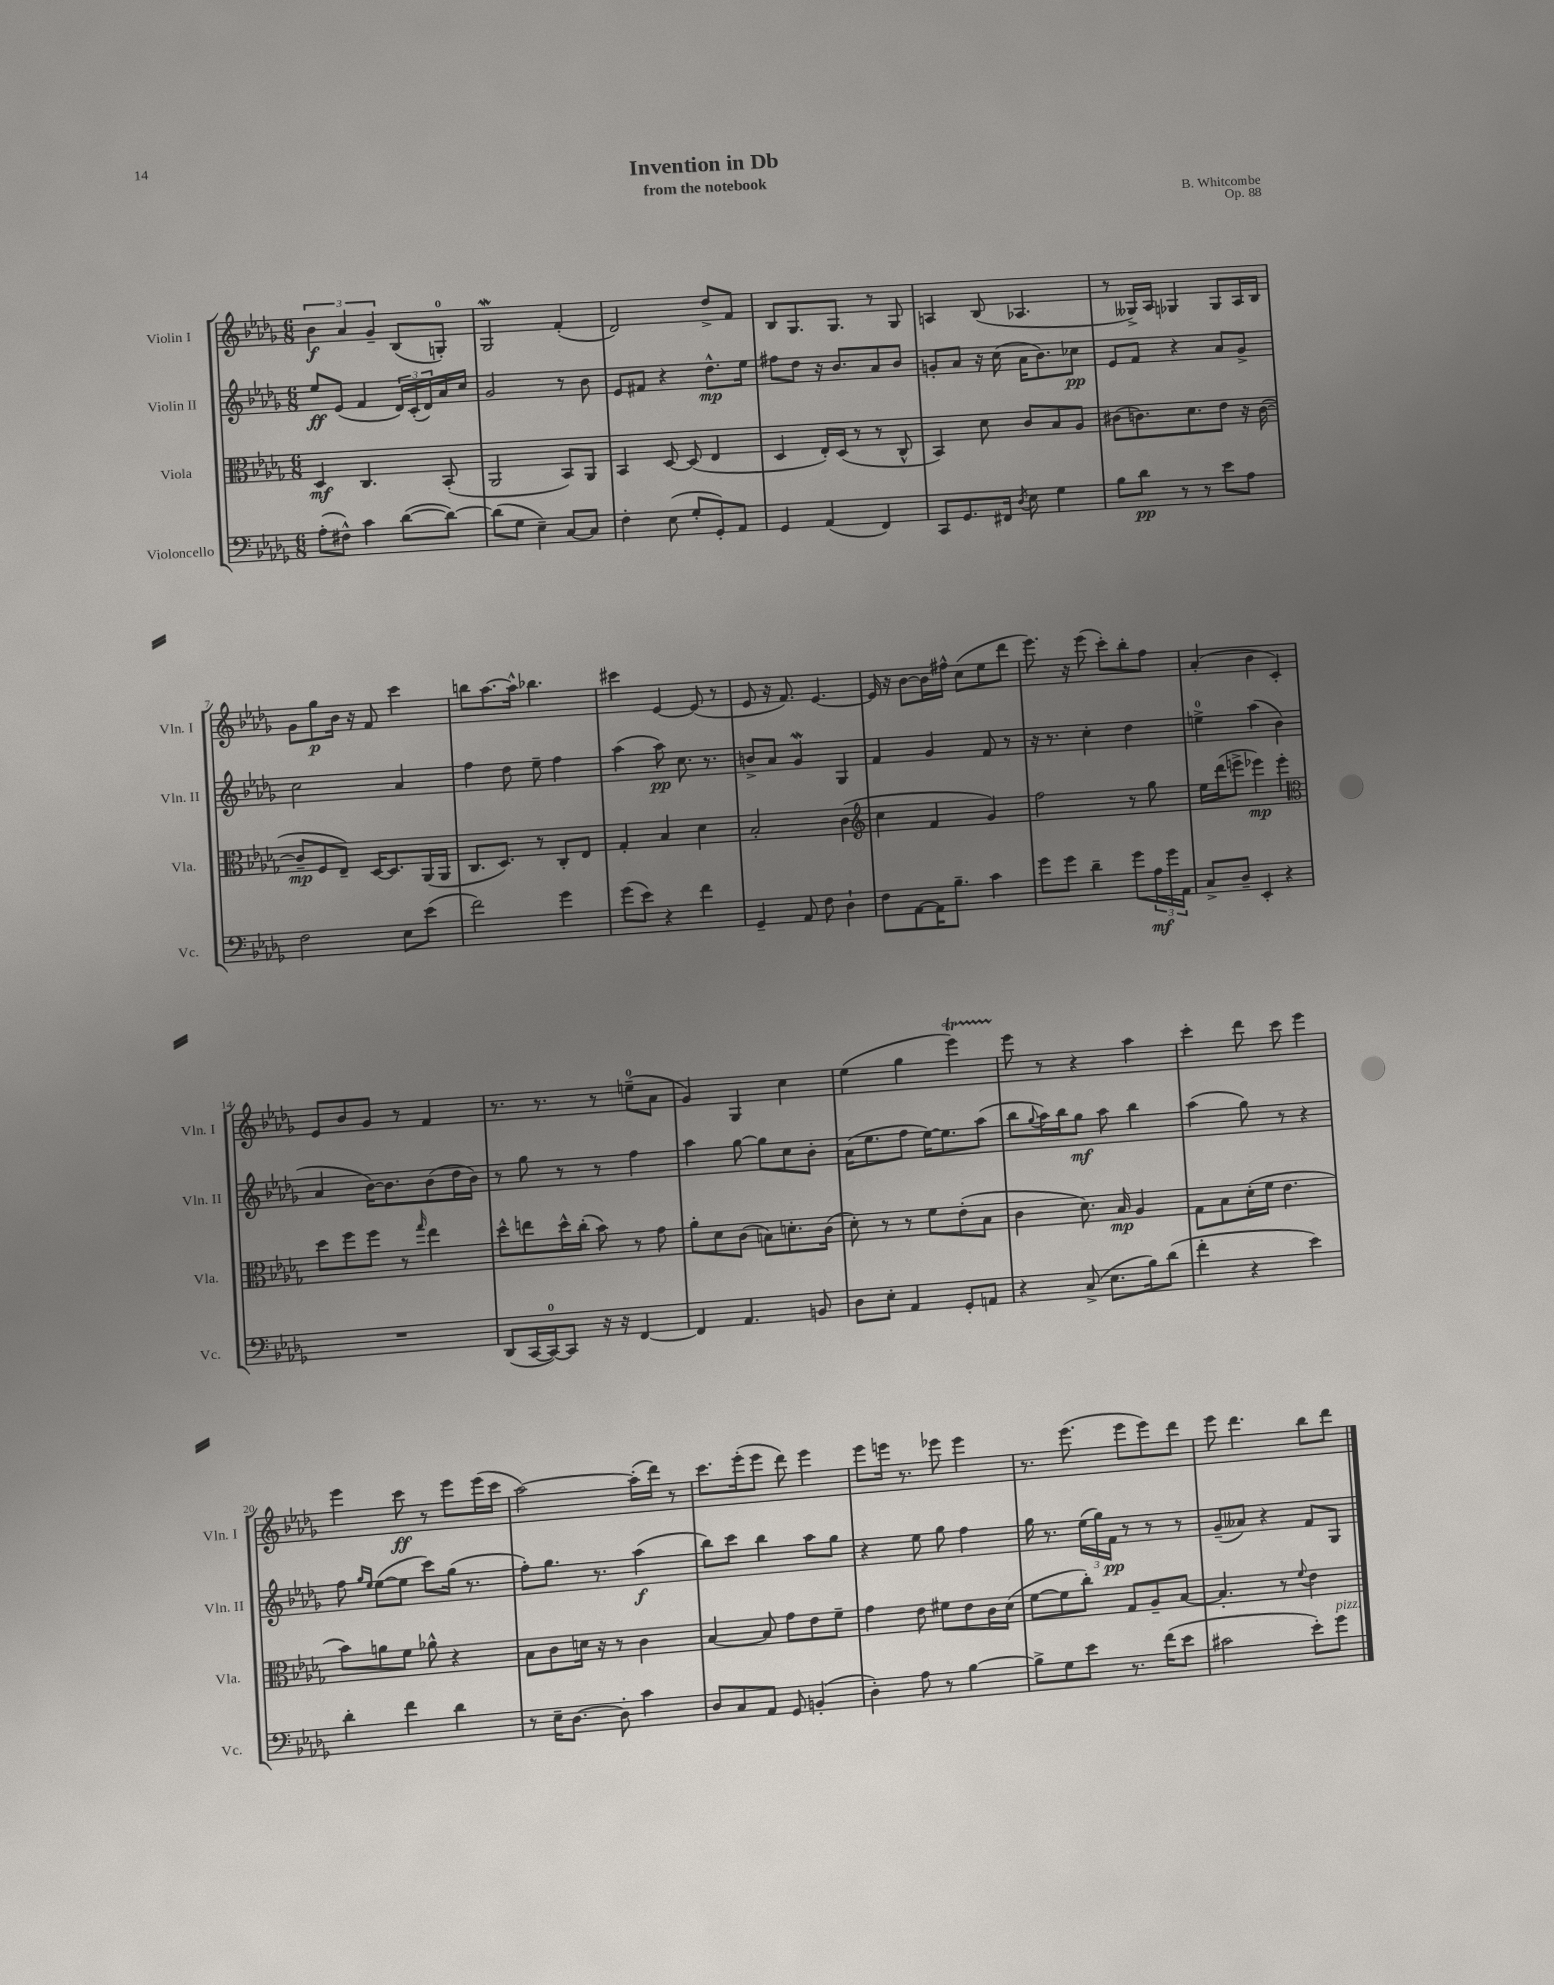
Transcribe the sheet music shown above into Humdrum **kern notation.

**kern	**dynam	**kern	**dynam	**kern	**dynam	**kern	**dynam
*part4	*part4	*part3	*part3	*part2	*part2	*part1	*part1
*staff4	*staff4	*staff3	*staff3	*staff2	*staff2	*staff1	*staff1
*I"Violoncello	*	*I"Viola	*	*I"Violin II	*	*I"Violin I	*
*I'Vc.	*	*I'Vla.	*	*I'Vln. II	*	*I'Vln. I	*
*clefF4	*	*clefC3	*	*clefG2	*	*clefG2	*
*k[b-e-a-d-g-]	*	*k[b-e-a-d-g-]	*	*k[b-e-a-d-g-]	*	*k[b-e-a-d-g-]	*
*M6/8	*	*M6/8	*	*M6/8	*	*M6/8	*
=1	=1	=1	=1	=1	=1	=1	=1
(8A-'\L	.	4D-/	mf	8ee-/L	ff	6b-\	f
8F#X^^\J)	.	.	.	(8e-/J	.	.	.
.	.	.	.	.	.	6a-/	.
4c\	.	4.C/	.	4f/	.	.	.
.	.	.	.	.	.	6g-~/	.
([8d-\L	.	.	.	24d-/LL)	.	(8B-/L	.
.	.	.	.	(24c'/	.	.	.
.	.	.	.	24d-/)	.	.	.
8d-\J_)	.	(8BB-'/	.	16a-/	.	8Gn'/J)	.
.	.	.	.	16cc/JJ	.	.	.
=2	=2	=2	=2	=2	=2	=2	=2
(8d-\L]	.	2AA-/	.	2g-/	.	2G-w/	.
8G-\J	.	.	.	.	.	.	.
4E-~\)	.	.	.	.	.	.	.
[8C/L	.	8BB-/L)	.	8r	.	(4f'/	.
8C/J]	.	8AA-/J	.	8b-\	.	.	.
=3	=3	=3	=3	=3	=3	=3	=3
4F'\	.	4BB-/	.	8e-/L	.	2d-/)	.
.	.	.	.	8f#X/J	.	.	.
(8E-\	.	[8D-/	.	4r	.	.	.
8G-'/L	.	(8D-/]	.	.	.	.	.
8GG-'/)	.	4E-/	.	8.dd-^^\L	mp	8dd-^/L	.
8AA-/J	.	.	.	.	.	8f/J	.
.	.	.	.	16ee-\Jk	.	.	.
=4	=4	=4	=4	=4	=4	=4	=4
4GG-/	.	4D-/	.	8ff#X\L	.	8B-/L	.
.	.	.	.	8dd-\J	.	8.G-/	.
(4AA-/	.	16E-'/LL)	.	16r	.	.	.
.	.	(16D-/JJ	.	8.b-/L	.	8.G-/J	.
.	.	8r	.	.	.	.	.
4FF/)	.	8r	.	8a-/	.	8r	.
.	.	8C^^/	.	8b-/J	.	8G-/	.
=5	=5	=5	=5	=5	=5	=5	=5
8CC/L	.	4BB-/)	.	8gn'/L	.	4An/	.
8.GG-/	.	.	.	8a-/J	.	.	.
.	.	8d-\	.	16r	.	(8B-/	.
16FF#X/Jk	.	.	.	(16cc\	.	.	.
8qD-/	.	.	.	.	.	.	.
8E-\	.	8c/L	.	16a-\KL	.	4.A-X/	.
.	.	.	.	8.b-\)	.	.	.
4G-\	.	8B-/	.	.	.	.	.
.	.	8A-/J	.	8cc-X\J	pp	.	.
=6	=6	=6	=6	=6	=6	=6	=6
8B-\L	.	(8c#X\L	.	8e-/L	.	8r	.
8d-\J	pp	8.cn\)	.	8f/J	.	16G--X^/LL)	.
.	.	.	.	.	.	16A-/JJ	.
8r	.	.	.	4r	.	4G-X/	.
.	.	8.d-\	.	.	.	.	.
8r	.	.	.	.	.	.	.
8e-\L	.	8e-\J	.	8a-/L	.	8G-/L	.
8A-\J	.	16r	.	8g-^/J	.	16A-/L	.
.	.	([16c\	.	.	.	16B-/JJ	.
!!LO:LB:g=z
=7	=7	=7	=7	=7	=7	=7	=7
2F\	.	8c~/L]	mp	2cc\	.	8g-\L	.
.	.	8F/	.	.	.	8gg-\	p
.	.	8E-~/J)	.	.	.	16b-\Jk	.
.	.	.	.	.	.	16r	.
.	.	[16D-/KL	.	.	.	8f/	.
.	.	8.D-/]	.	.	.	.	.
8E-\L	.	.	.	4a-/	.	4ccc\	.
(8e-\J	.	(16AA-/L	.	.	.	.	.
.	.	16AA-/JJ	.	.	.	.	.
=8	=8	=8	=8	=8	=8	=8	=8
2f\)	.	8.C/L	.	4ff\	.	8bbn\L	.
.	.	.	.	.	.	[8.aa-\	.
.	.	8.D-/J)	.	.	.	.	.
.	.	.	.	8dd-\	.	.	.
.	.	.	.	.	.	16aa-^^\Jk]	.
.	.	8r	.	8ee-~\	.	4.bb-X\	.
4g-\	.	8C'/L	.	4ff\	.	.	.
.	.	8E-/J	.	.	.	.	.
=9	=9	=9	=9	=9	=9	=9	=9
(8g-\L	.	4G-'/	.	(4aa-\	.	4ccc#X\	.
8e-\J)	.	.	.	.	.	.	.
4r	.	4B-/	.	8aa-\)	pp	[4e-/	.
.	.	.	.	8.cc\	.	.	.
4f\	.	4d-\	.	.	.	(8e-/]	.
.	.	.	.	8.r	.	.	.
.	.	.	.	.	.	8r	.
=10	=10	=10	=10	=10	=10	=10	=10
4GG-~/	.	2B-'/	.	8bn^/L	.	8e-/	.
.	.	.	.	8a-/J	.	16r	.
.	.	.	.	.	.	8.f/)	.
8AA-/	.	.	.	4g-w/	.	.	.
8F\	.	.	.	.	.	[4.e-/	.
4D-`\	.	(4c\	.	4G-/	.	.	.
=11	=11	=11	=11	=11	=11	=11	=11
*	*	*clefG2	*	*	*	*	*
8F\L	.	4cc\	.	4f/	.	16e-/]	.
.	.	.	.	.	.	16r	.
[8AA-\	.	.	.	.	.	[8b-\L	.
16AA-\K]	.	4f/	.	4g-/	.	16b-\L]	.
8.B-~\J	.	.	.	.	.	16ff#X^^\JJ	.
.	.	.	.	.	.	(8cc\L	.
4c\	.	4g-/)	.	8f/	.	8ee-\	.
.	.	.	.	8r	.	8ddd-\J	.
=12	=12	=12	=12	=12	=12	=12	=12
8g-\L	.	2ff\	.	16r	.	8.eee-\)	.
.	.	.	.	8.r	.	.	.
8g-\J	.	.	.	.	.	.	.
.	.	.	.	.	.	16r	.
4d-~\	.	.	.	4cc'\	.	(8eee-\	.
.	.	.	.	.	.	8ccc'\L)	.
8g-\L	.	8r	.	4dd-\	.	8bb-'\	.
24A-\L	mf	8gg-\	.	.	.	8ff\J	.
24g-\	.	.	.	.	.	.	.
24AA-\JJ	.	.	.	.	.	.	.
=13	=13	=13	=13	=13	=13	=13	=13
8C^/L	.	16ee-\LL	.	4een^\	.	(4a-'/	.
.	.	(16ddd-\J	.	.	.	.	.
8D-~/J	.	8eeen^\J	.	.	.	.	.
4EE-'/	.	4eee-X\)	mp	(4aa-\	.	4b-\	.
4r	.	4eee-'\	.	4b-\	.	4c'/)	.
!!LO:LB:g=z
=14	=14	=14	=14	=14	=14	=14	=14
*	*	*clefC3	*	*	*	*	*
2.r	.	8dd-\L	.	4a-/	.	8e-/L	.
.	.	8ff\	.	.	.	8b-/	.
.	.	8ff\J	.	[16b-\KL)	.	8g-/J	.
.	.	.	.	8.b-\]	.	.	.
.	.	8r	.	.	.	8r	.
.	.	16qqgg-/	.	.	.	.	.
.	.	4ee-\	.	(8b-\	.	4f/	.
.	.	.	.	16dd-\L	.	.	.
.	.	.	.	16b-\JJ)	.	.	.
=15	=15	=15	=15	=15	=15	=15	=15
(8DD-/L	.	8dd-^^\L	.	8r	.	8.r	.
[16CC/L	.	8een\	.	8gg-\	.	.	.
16CC/J_)	.	.	.	.	.	8.r	.
8CC/J]	.	16dd-^^\L	.	8r	.	.	.
.	.	(16cc'\JJ	.	.	.	.	.
16r	.	8b-\)	.	8r	.	8r	.
16r	.	.	.	.	.	.	.
[4FF/	.	8r	.	4ff\	.	(8een~\L	.
.	.	8g-\	.	.	.	8a-\J	.
=16	=16	=16	=16	=16	=16	=16	=16
4FF/]	.	8a-'\L	.	4aa-\	.	4g-/)	.
.	.	8d-\	.	.	.	.	.
4.AA-/	.	(8c\J	.	[8gg-\	.	4G-/	.
.	.	8Bn\L)	.	8gg-\L]	.	.	.
.	.	8.dn'\	.	8cc\	.	4cc\	.
8BBn/	.	.	.	8b-'\J	.	.	.
.	.	(16c\Jk	.	.	.	.	.
=17	=17	=17	=17	=17	=17	=17	=17
8D-\L	.	8d-'\)	.	(16a-\KL	.	(4ee-\	.
.	.	.	.	8.ee-\	.	.	.
8E-'\J	.	8r	.	.	.	.	.
4AA-/	.	8r	.	8ff\J	.	4gg-\	.
.	.	8f\L	.	[16ee-\KL)	.	.	.
.	.	.	.	8.ee-\]	.	.	.
8GG-'/L	.	(8e-'\	.	.	.	4eee-T\)	.
8AAn/J	.	8B-\J	.	(8aa-\J	.	.	.
=18	=18	=18	=18	=18	=18	=18	=18
4r	.	4c\	.	8bb-\L	.	8eee-\	.
.	.	.	.	8qqgg-/	.	.	.
.	.	.	.	16aa-\L)	.	8r	.
.	.	.	.	16bb-\J	.	.	.
(8C^/	.	8.d-\)	.	8gg-\J	mf	4r	.
8.E-\L	.	.	.	8aa-\	.	.	.
.	.	16B-/	mp	.	.	.	.
.	.	4A-/	.	4bb-\	.	4aa-\	.
16B-\k)	.	.	.	.	.	.	.
(8d-\J	.	.	.	.	.	.	.
=19	=19	=19	=19	=19	=19	=19	=19
4f'\	.	8G-\L	.	(4aa-\	.	4ccc'\	.
.	.	8B-\	.	.	.	.	.
4r	.	(16d-'\L	.	8gg-\)	.	8ddd-\	.
.	.	16f\JJ	.	.	.	.	.
.	.	4.e-\	.	8r	.	8ccc\	.
4e-\)	.	.	.	4r	.	4eee-\	.
!!LO:LB:g=z
=20	=20	=20	=20	=20	=20	=20	=20
4d-'\	.	8b-\L)	.	8ff\	.	4eee-\	.
.	.	.	.	16qqgg-/LL	.	.	.
.	.	.	.	16qqee-/JJ	.	.	.
.	.	8an\	.	([8ee-\L	.	.	.
4f\	.	8f\J	.	8ee-\J]	.	8ccc\	ff
.	.	8a-X^^\	.	8ccc\L)	.	8r	.
4d-\	.	4r	.	(16gg-\Jk	.	8eee-\L	.
.	.	.	.	8.r	.	.	.
.	.	.	.	.	.	(16eee-\L	.
.	.	.	.	.	.	16ccc\JJ	.
=21	=21	=21	=21	=21	=21	=21	=21
8r	.	8B-\L	.	8ff'\L)	.	[2aa-\)	.
16E-~\KL	.	8c\	.	8.gg-\J	.	.	.
[8.D-\J	.	.	.	.	.	.	.
.	.	16dn\Jk	.	.	.	.	.
.	.	16r	.	8.r	.	.	.
8D-'\]	.	8r	.	.	.	.	.
4c\	.	4c\	.	(4aa-\	f	(16aa-'\LL]	.
.	.	.	.	.	.	16ddd-\JJ)	.
.	.	.	.	.	.	8r	.
=22	=22	=22	=22	=22	=22	=22	=22
8D-/L	.	[4B-/	.	8bb-\L)	.	8.ccc\L	.
8C/	.	.	.	8ccc\J	.	.	.
.	.	.	.	.	.	(16eee-'\k	.
8AA-/J	.	8B-/]	.	4bb-\	.	8eee-\J	.
8GG-/	.	8g-\L	.	.	.	8ddd-\)	.
(4BBn'/	.	8e-\	.	8aa-\L	.	4eee-\	.
.	.	8f~\J	.	8gg-\J	.	.	.
=23	=23	=23	=23	=23	=23	=23	=23
4D-'\)	.	4g-\	.	4r	.	8eee-\L	.
.	.	.	.	.	.	16eeen\Jk	.
.	.	.	.	.	.	8.r	.
8A-\	.	8e-\	.	8ee-\	.	.	.
8r	.	8f#X\L	.	8gg-\	.	8eee-X\	.
[4B-\	.	8e-\	.	4ff\	.	4eee-\	.
.	.	16c\L	.	.	.	.	.
.	.	(16d-\JJ	.	.	.	.	.
=24	=24	=24	=24	=24	=24	=24	=24
8B-^\L]	.	[8f\L	.	16gg-\	.	8.r	.
.	.	.	.	8.r	.	.	.
8G-\	.	8f\]	.	.	.	.	.
.	.	.	.	.	.	(8.eee-\	.
8e-\J	.	8cc'\J)	.	(24ee-\LL	.	.	.
.	.	.	.	24gg-\)	.	.	.
.	.	.	.	24f\JJ	pp	.	.
8.r	.	8G-/L	.	8r	.	8eee-\L	.
.	.	8A-~/	.	8r	.	8eee-\)	.
(16f\KL	.	.	.	.	.	.	.
8e-\J	.	[8B-/J	.	8r	.	8ddd-\J	.
=25	=25	=25	=25	=25	=25	=25	=25
2c#X\	.	4.B-'/]	.	(8g-~/L	.	8eee-\	.
.	.	.	.	8a--X/J)	.	4.ddd-\	.
.	.	.	.	4r	.	.	.
.	.	8r	.	.	.	.	.
.	.	8qqf/	.	.	.	.	.
8e-'\L)	.	4e-\	.	8f/L	.	8bb-\L	.
!LO:TX:a:i:t=pizz.	!	!	!	!	!	!	!
8g-\J	.	.	.	8G-/J	.	8ddd-\J	.
==	==	==	==	==	==	==	==
*-	*-	*-	*-	*-	*-	*-	*-
